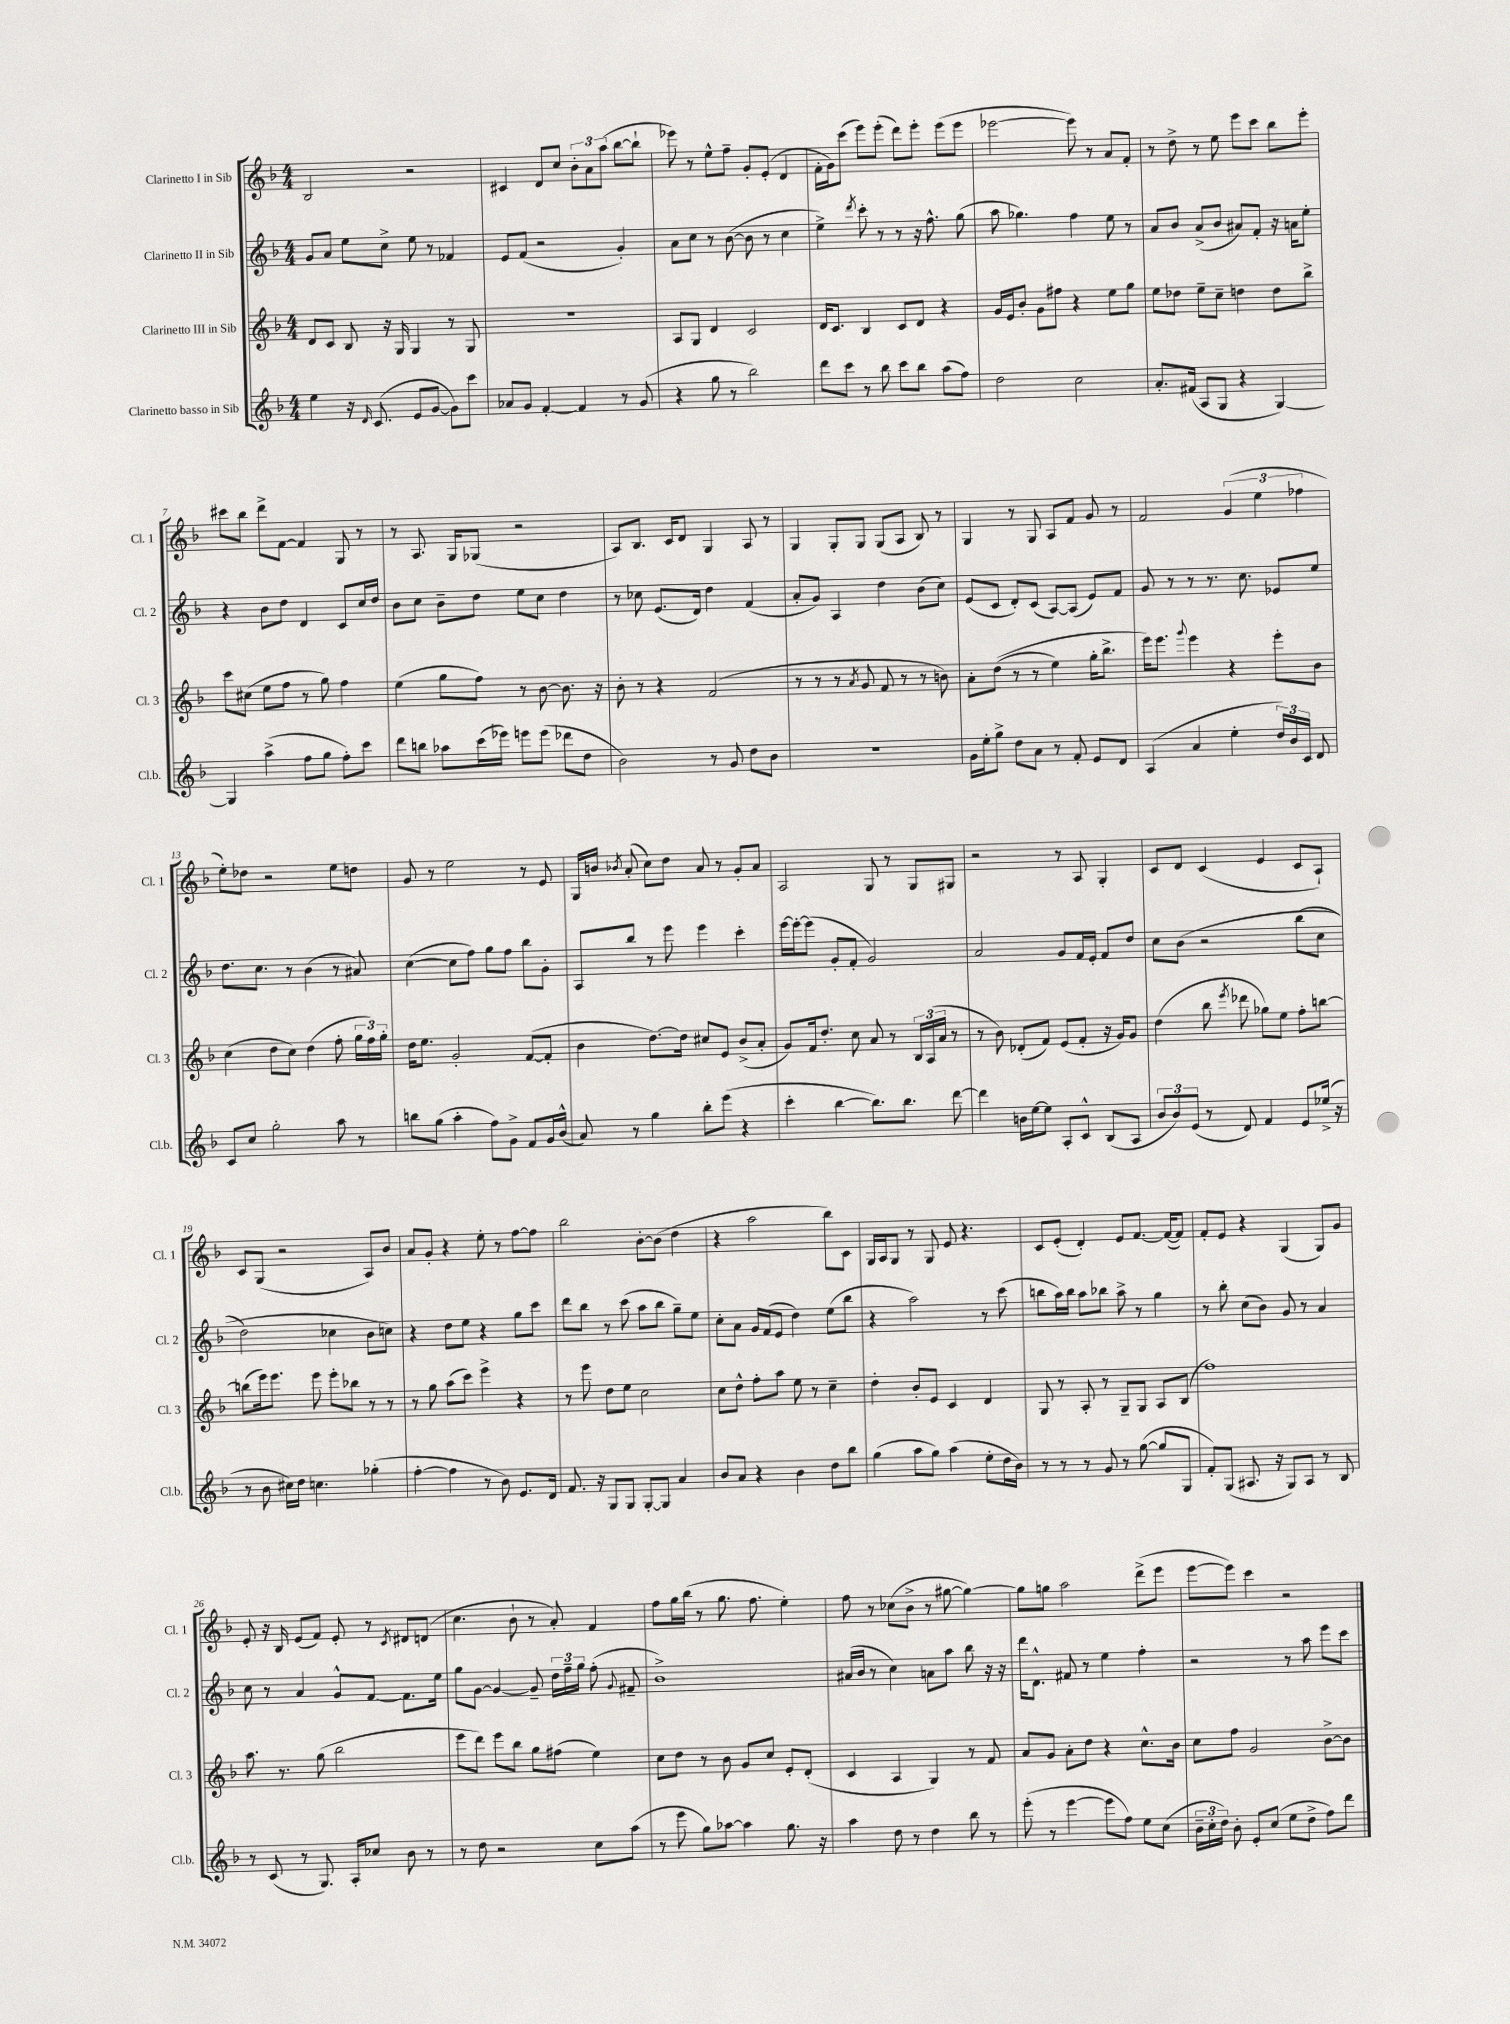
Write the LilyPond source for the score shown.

<<
\new StaffGroup <<
\new Staff = "s0" \with { instrumentName = "Clarinetto I in Sib" shortInstrumentName = "Cl. 1" } {
    \clef treble \key f \major \numericTimeSignature \time 4/4
    \autoBeamOff bes2 r2 |
    cis'4 d'8[ c''8] \tuplet 3/2 { bes'8[-. a'8 a''8]( } bes''8[~ bes''8]-! |
    ees'''8) r8 e''8[-^ f''8]-- g'8[-. e'8]-.( d'4 |
    f'16[-. g'16) c'''8]( e'''8[) e'''8]-.( d'''8[) e'''8]-. e'''8[( e'''8] |
    ees'''2~ ees'''8) r8 a'8[ f'8]-. |
    r8 d''8-> r8 e''8 e'''8[ c'''8] bes''8[ e'''8]-. |
    cis'''8[ bes''8] d'''8[-> f'8]~ f'4 g8 r8 |
    r8 a8. g16[ ges8]( r2 |
    a8[) bes8.] c'16[ d'8] g4 a8 r8 |
    g4 g8[-. g8] g8[( a8] bes8) r8 |
    g4 r8 g8 a8[ f'8] g'8 r8 |
    f'2 \tuplet 3/2 { g'4( e''4 fes''4 } |
    e''8[-.) des''8] r2 e''8[ d''8] |
    g'8 r8 e''2 r8 e'8 |
    g16[ b'16] \acciaccatura { bes'8 } a'8-.( c''8[) d''8] a'8 r8 g'8[-. a'8] |
    a2 g8 r8 g8[ gis8] |
    r2 r8 a8 g4-. |
    c'8[ d'8] c'4( e'4 c'8[ a8]-!) |
    c'8[ g8]( r2 a8[) bes'8] |
    a'8[ g'8]-. r4 e''8-. r8 f''8[~ f''8] |
    bes''2 bes'8[~-. bes'8]( d''4 |
    r4 a''2 bes''8[) c'8] |
    g16[ a16 g8] r8 g8 e'8 r4. |
    c'8[ e'8]-.( d'4-.) e'8[ f'8.]~ f'16[~( f'8]) |
    f'8[-. e'8] r4 g4( g8[) g'8] |
    e'8-. r16 bes16 e'8[( f'8]) e'8-. r8 \acciaccatura { c'8 } dis'8[ d'8]( |
    c''4. bes'8-! r8 a'8-.) f'4 |
    f''8[ g''16 bes''16]( r8 g''8. f''8. e''4-.) |
    f''8 r8 ces''8[( bes'8]-> r8 gis''8~ gis''4~) |
    gis''8[ g''8] a''2 d'''8[->( e'''8] |
    e'''8[~ e'''8]) c'''4 r2 \bar "|." |
}
\new Staff = "s1" \with { instrumentName = "Clarinetto II in Sib" shortInstrumentName = "Cl. 2" } {
    \clef treble \key f \major \numericTimeSignature \time 4/4
    \autoBeamOff g'8[ a'8] e''8[ c''8]-> e''8 r8 fes'4 |
    e'8[ f'8]( r2 g'4-.) |
    a'8[ c''8] r8 bes'8~( bes'8 r8 c''4 |
    e''4->) \acciaccatura { d'''8 } c'''8-. r8 r8 r16 f''8.-^ g''8( |
    a''8 ges''4.) f''4 e''8 r8 |
    a'8[ bes'8] a'8[->( bes'8] ais'8[) f'8]-. r16 a'16[ e''8]-. |
    r4 bes'8[ d''8] d'4 c'8[ c''16 d''16] |
    bes'8[ c''8] bes'8[-- d''8] e''8[ c''8] d''4 |
    r8 ces''8 e'8.[( d'16]) d''4 f'4( |
    a'8[-. g'8]) a4 d''4 bes'8[( c''8]) |
    e'8[( c'8] d'8[-.) c'8]( a8[~) a8]( e'8[) f'8] |
    g'8 r8 r8 r8. c''8. ees'8[ e''8] |
    d''8.[ c''8.] r8 bes'4( r8 ais'8) |
    c''4~( c''8[ f''8]) g''8[ f''8] bes''8[ g'8]-. |
    a8[ bes''8] r8 e'''8 e'''4 c'''4-. |
    e'''16[~ e'''16~-. e'''8]( g'8[-. f'8]-. g'2) |
    a'2 g'8[ f'16 e'16]-. f'8[ d''8] |
    c''8[ bes'8]\( r2 bes''8[( c''8] |
    d''2) ces''4 bes'8[ c''8]\) |
    r4 d''8[ e''8] r4 g''8[ c'''8] |
    d'''8[ bes''8] r8 c'''8( a''8[ bes''8] g''8[--) e''8] |
    c''8[-. a'8] g'16[ f'16( e'8] d''4) e''8[( bes''8] |
    r4 a''2) r8 c'''8( |
    b''8[ a''16) b''16] a''8[ bes''8] a''8-> r8 g''4 |
    r8 bes''8-. c''8[( bes'8]) g'8 r8 a'4 |
    c''8 r8 a'4 g'8[-^ f'8]~ f'8.[ e''16] |
    g''8[ g'8]~ g'4~ g'8-- \tuplet 3/2 { d''16[ f''16-- g''16] } f''8-.( \appoggiatura { g'8 } fis'8-- |
    bes'1->) |
    ais'16[( bes'16] r8 c''4) a'8[ a''8] bes''8 r16 r16 |
    d'''16[ d'8.]-^ fis'8 r8 e''4 f''4-. |
    r2 r8 a''8 e'''8[ c'''8] \bar "|." |
}
\new Staff = "s2" \with { instrumentName = "Clarinetto III in Sib" shortInstrumentName = "Cl. 3" } {
    \clef treble \key f \major \numericTimeSignature \time 4/4
    \autoBeamOff d'8[ c'8] bes8 r16 g16 g4 r8 g8 |
    R1 |
    a8[ g8] d'4 c'2 |
    d'16[ c'8.] bes4 c'8[ d'8] r4 |
    g'16[ e'16 bes'8]-. g'8[ fis''8] r4 e''8[ g''8] |
    e''8[ des''8] e''8[-- c''8]-- d''4 d''8[ bes''8]-> |
    c'''8[ cis''8]( e''8[ f''8] r8 g''8) f''4 |
    e''4( g''8[ f''8]) r8 bes'8~ bes'8. r16 |
    bes'8-. r8 r4 f'2( |
    r8 r8 r8 \acciaccatura { a'8 } g'8 f'8 r8 r8 b'8) |
    a'8[-. d''8](\( r8 r8 e''4) g''16[-. bes''8.]-> |
    e'''16[\) e'''8.] \appoggiatura { g'''8 } e'''4 r4 e'''8[-. bes'8] |
    c''4( d''8[ c''8]) d''4( f''8-. \tuplet 3/2 { g''16[ f''16) g''16]-. } |
    d''16[ e''8.] g'2-. f'8[~( f'8]-. |
    bes'4 d''8.[~) d''16] cis''8[ e'8] bes'8[->( a'8]-. |
    g'8[) f'16 d''8.]-. c''8 a'8 r8 \tuplet 3/2 { bes16[ a16( a'16] } r8 |
    r8 bes'8) des'8[-.( f'8]) e'8[( f'8]-. r16 g'16[) g'8] |
    d''4( bes''8 \acciaccatura { e'''8 } des'''8 ges''8[) e''8] f''8[-. b''8]~ |
    b''8[( e'''16) e'''8.] e'''8 e'''8[-. bes''8] r8 r8 |
    r8 g''8 a''8[( c'''8]) e'''4-> r4 |
    r8 e'''8 d''8[ e''8] c''2 |
    c''8[ d''8]-^ f''8[-. a''8] e''8 r8 c''4-- |
    d''4-. bes'8[-. e'8] c'4 d'4 |
    g8 r8 a8-. r8 g8[-- g8] a8[ bes8]( |
    f''1) |
    a''8. r8. g''8( bes''2 |
    e'''8[ d'''8]) e'''8[ bes''8] g''8[ fis''8]( e''4) |
    c''8[ d''8] r8 bes'8 g'8[ c''8] e'8[-. d'8]-.( |
    c'4 a4 g4) r8 f'8 |
    a'8[ g'8] a'8[-. d''8] r4 c''8.[-^ bes'16] |
    c''8[ f''8] g'2 bes'8[~-> bes'8] \bar "|." |
}
\new Staff = "s3" \with { instrumentName = "Clarinetto basso in Sib" shortInstrumentName = "Cl.b." } {
    \clef treble \key f \major \numericTimeSignature \time 4/4
    \autoBeamOff e''4 r16 \grace { d'16 } c'8.( e'8[ g'8]~ g'8[) c'''8] |
    aes'8[ g'8] f'4~-. f'4 r8 g'8( |
    r4 g''8 r8 bes''2) |
    d'''8[ c'''8] r8 bes''8 c'''8[ bes''8] a''8[( f''8]) |
    d''2 c''2 |
    a'8.[-. fis'16]( a8[ g8] r4 g4~) |
    g4 a''4->( f''8[ g''8] f''8[-.) c'''8] |
    d'''8[ b''8] aes''8[ c'''16( ees'''16]) e'''8[ e'''8]( des'''8[ d''8] |
    bes'2) r8 g'8 d''8[ bes'8] |
    R1 |
    g'16[ e''16-. g''8]-> d''8[ a'8] r8 f'8-. e'8[ d'8] |
    a4( a'4 e''4-. \tuplet 3/2 { d''16[) bes'16 c'16] } d'8 |
    c'8[ c''8] g''2-. a''8 r8 |
    b''8[ g''8]( a''4-. f''8[) g'8]-> f'8[ g'16 bes'16]-^( |
    a'8) r8 g''4 bes''8[-. e'''8]( r4 |
    c'''4-. bes''4~ bes''8.[) bes''8.] d'''8~ |
    d'''4 b'16[ e''16~ e''8] a8[-. c'8]-^ bes8[( a8] |
    \tuplet 3/2 { bes'8[ bes'8) e'8]( } r8 d'8) f'4 e'8[ ees''16]->( r16 |
    r8 bes'8 cis''16[) d''16] c''4. ges''4-.( |
    f''4~-. f''4 r8 bes'8) e'8.[ d'16] |
    f'8. r16 g8[ g8] g8[~-. g8] a'4 |
    bes'8[ a'8] r4 bes'4 d''8[ bes''8] |
    g''4( a''8[ g''8]) a''4( e''8[-. d''16 bes'16]) |
    r8 r8 r8 g'8 r8 g''8~( g''8[ g8] |
    f'8[-.) g8]( ais8. r16 g8[) ais8] r8 bes8 |
    r8 c'8( r8 g8.) a16[-. ces''8] bes'8 r8 |
    r8 d''8 r2 c''8[ a''8]( |
    r8 e'''8 g''8[) aes''8]~ aes''4 g''8. r16 |
    a''4 d''8 r8 d''4 bes''8 r8 |
    e'''8-.( r8 e'''4~ e'''8[ f''8]) e''8[ c''8]( |
    \tuplet 3/2 { bes'16[-- c''16-. d''16]) } bes'8-. e'8[-. c''8]( e''8[ d''8]-> f''8[) d'''8] \bar "|." |
}
>>
>>
